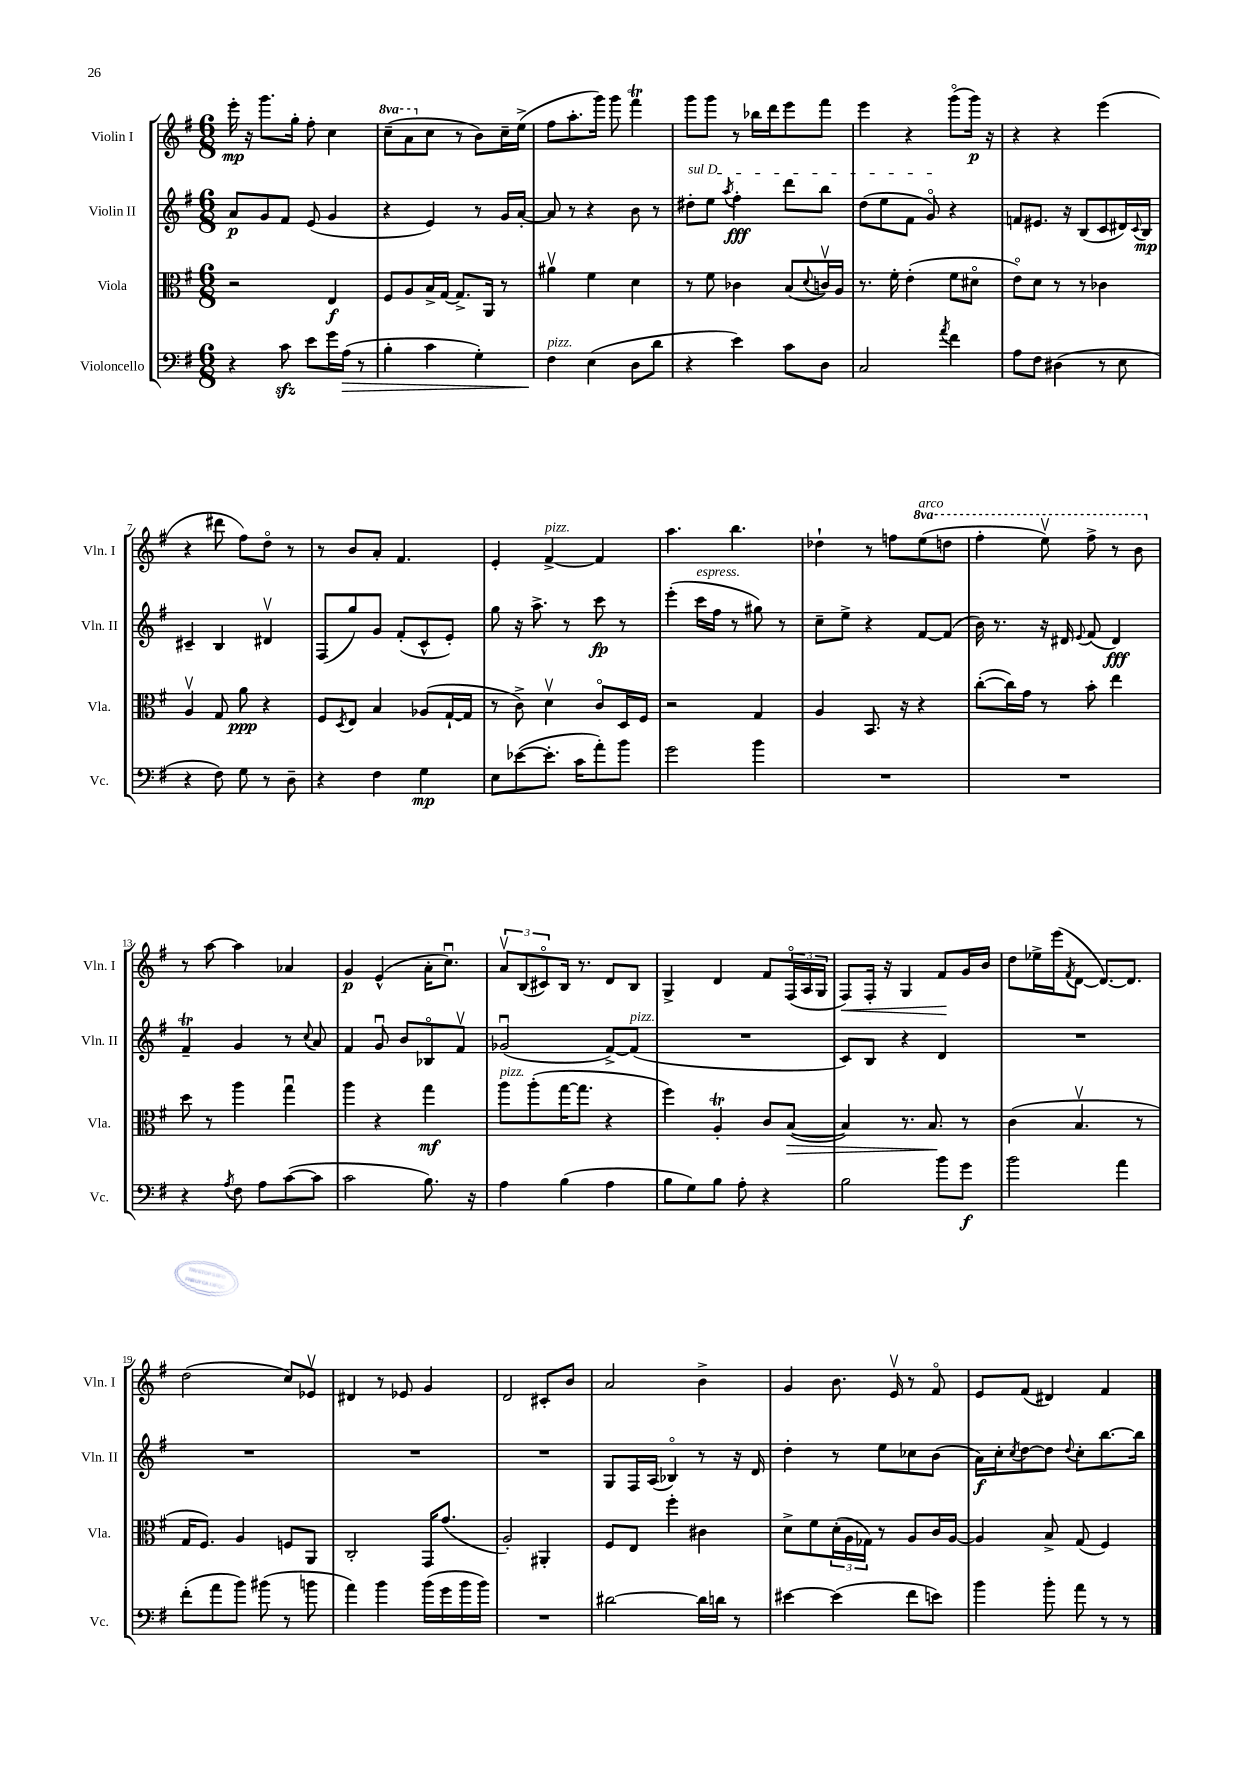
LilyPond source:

<<
\new StaffGroup <<
\new Staff = "s0" \with { instrumentName = "Violin I" shortInstrumentName = "Vln. I" } {
    \clef treble \key g \major \numericTimeSignature \time 6/8 \set Staff.ottavationMarkups = #ottavation-simple-ordinals
    e'''16-.\mp r16 g'''8. g''16-. fis''8-. c''4 |
    \ottava #1 c'''8--( a''8 \ottava #0 c''8 r8 b'8) c''16-- e''16->( |
    fis''8 a''8.-. g'''16) g'''8 fis'''4\trill |
    g'''8 g'''8 r8 bes''16 d'''16 e'''8 fis'''8 |
    e'''4 r4 g'''8\flageolet( g'''16\p) r16 |
    r4 r4 e'''4( |
    r4 dis'''8 fis''8) d''8\flageolet r8 |
    r8 b'8 a'8-. fis'4. |
    e'4-. fis'4~->^\markup { \italic "pizz." } fis'4 |
    a''4. b''4. |
    des''4-! r8 f''8 \ottava #1 e'''8^\markup { \italic "arco" }( d'''!8 |
    fis'''4-. e'''8\upbow) fis'''8-> r8 b''8 \ottava #0 |
    r8 a''8~ a''4 aes'4 |
    g'4\p e'4-^( a'16-. c''8.\downbow) |
    \tuplet 3/2 { a'8\upbow b8( cis'8\flageolet) } b16 r8. d'8 b8 |
    g4-> d'4 fis'8 \tuplet 3/2 { fis16\flageolet( a16 g16 } |
    fis8\<) fis16-. r16 g4 fis'8\! g'16 b'16 |
    d''8 ees''16-> e'''16( \acciaccatura { fis'8 } d'8~ d'8.~) d'8. |
    d''2( c''8) ees'8\upbow |
    dis'4 r8 ees'8 g'4 |
    d'2 cis'8-. b'8 |
    a'2 b'4-> |
    g'4 b'8. e'16\upbow r8 fis'8\flageolet |
    e'8 fis'8( dis'4) fis'4 \bar "|." |
}
\new Staff = "s1" \with { instrumentName = "Violin II" shortInstrumentName = "Vln. II" } {
    \clef treble \key g \major \numericTimeSignature \time 6/8
    a'8\p g'8 fis'8 e'8( g'4 |
    r4 e'4) r8 g'16 a'16~-. |
    a'8 r8 r4 b'8 r8 |
    \once \override TextSpanner.bound-details.left.text = \markup { \italic "sul D" } dis''8-.\startTextSpan e''8 \acciaccatura { a''8 } fis''4-.\fff d'''8 b''8 |
    d''8( e''8 fis'8 g'8\flageolet\stopTextSpan) r4 |
    f'8 eis'8. r16 b8( c'8 dis'16) \appoggiatura { c'8 } b16\mp |
    cis'4-- b4 dis'4\upbow |
    fis8( g''8) g'8 fis'8-.( c'8-^ e'8-.) |
    g''8 r16 a''8.-> r8 c'''8\fp r8 |
    e'''4-.( c'''16^\markup { \italic "espress." } fis''16 r8 gis''8) r8 |
    c''8-- e''8-> r4 fis'8~ fis'8( |
    b'16) r8. r16 dis'16 \appoggiatura { e'8 } fis'8( dis'4\fff) |
    fis'4--\trill g'4 r8 \appoggiatura { c''8 } a'8 |
    fis'4 g'8\downbow b'8 bes8\flageolet fis'8\upbow |
    ges'2\downbow( fis'8~->) fis'8^\markup { \italic "pizz." }( |
    R2. |
    c'8) b8 r4 d'4 |
    R2. |
    R2. |
    R2. |
    R2. |
    g8 fis16 a16( bes4\flageolet) r8 r16 d'16 |
    d''4-. r8 e''8 ces''8 b'8( |
    a'16\f) c''16-. \acciaccatura { c''8 } d''8~ d''8 \appoggiatura { d''8 } c''8-. b''8.~ b''16 \bar "|." |
}
\new Staff = "s2" \with { instrumentName = "Viola" shortInstrumentName = "Vla." } {
    \clef alto \key g \major \numericTimeSignature \time 6/8
    r2 e4\f |
    fis8 a8 b16-> g16~ g8.-> a,16 r8 |
    ais'4\upbow fis'4 d'4 |
    r8 fis'8 ces'4 b8( \appoggiatura { d'8 } c'16\upbow) a16 |
    r8. fis'16-. e'4-.( fis'8 dis'8\flageolet |
    e'8\flageolet) d'8 r8 r8 ces'4 |
    a4\upbow g8 a'8\ppp r4 |
    fis8 \acciaccatura { d8 } e8 b4 aes8( g16~-! g16 |
    r8 c'8->) d'4\upbow c'8\flageolet d16 fis16 |
    r2 g4 |
    a4 b,8. r16 r4 |
    c''8~-.( c''16) g'16 r8 b'8-. e''4 |
    d''8 r8 a''4 g''4\downbow |
    a''4 r4 g''4\mf |
    a''8^\markup { \italic "pizz." } a''8-.( g''16~ g''8. r4 |
    fis''4) a4-.\trill c'8 b8~\>( |
    b4) r8. b8.\! r8 |
    c'4( b4.\upbow r8 |
    g16 fis8.) a4 f8 a,8 |
    c2-. g,16 g'8.( |
    a2-.) ais,4-. |
    fis8 e8 fis''4-. cis'4 |
    d'8-> fis'8 \tuplet 3/2 { d'16-.( a16 ges16) } r8 a8 c'16 a16~ |
    a4 b8-> g8( fis4) \bar "|." |
}
\new Staff = "s3" \with { instrumentName = "Violoncello" shortInstrumentName = "Vc." } {
    \clef bass \key g \major \numericTimeSignature \time 6/8
    r4 c'8\sfz e'8 g'16 a16\>( r8 |
    b4-. c'4 g4-.) |
    fis4\!^\markup { \italic "pizz." } e4( d8 d'8 |
    r4 e'4) c'8 d8 |
    c2 \acciaccatura { a'8 } fis'4 |
    a8 fis8 dis4( r8 e8 |
    r4 fis8) g8 r8 d8-- |
    r4 fis4 g4\mp |
    e8 ees'8~( ees'8.-. c'16 a'8-.) b'8 |
    g'2 b'4 |
    R2. |
    R2. |
    r4 \acciaccatura { a8 } fis8 a8 c'8~( c'8 |
    c'2 b8.) r16 |
    a4 b4( a4 |
    b8 g8) b8 a8-. r4 |
    b2 b'8 g'8\f |
    b'2 a'4 |
    fis'8-.( a'8 b'8) bis'8( r8 b'8 |
    a'4) b'4 b'16( g'16 b'16 b'16) |
    R2. |
    dis'2~ dis'16 d'16 r8 |
    eis'4~ eis'4( fis'8 e'8) |
    b'4 b'8-. a'8 r8 r8 \bar "|." |
}
>>
>>
